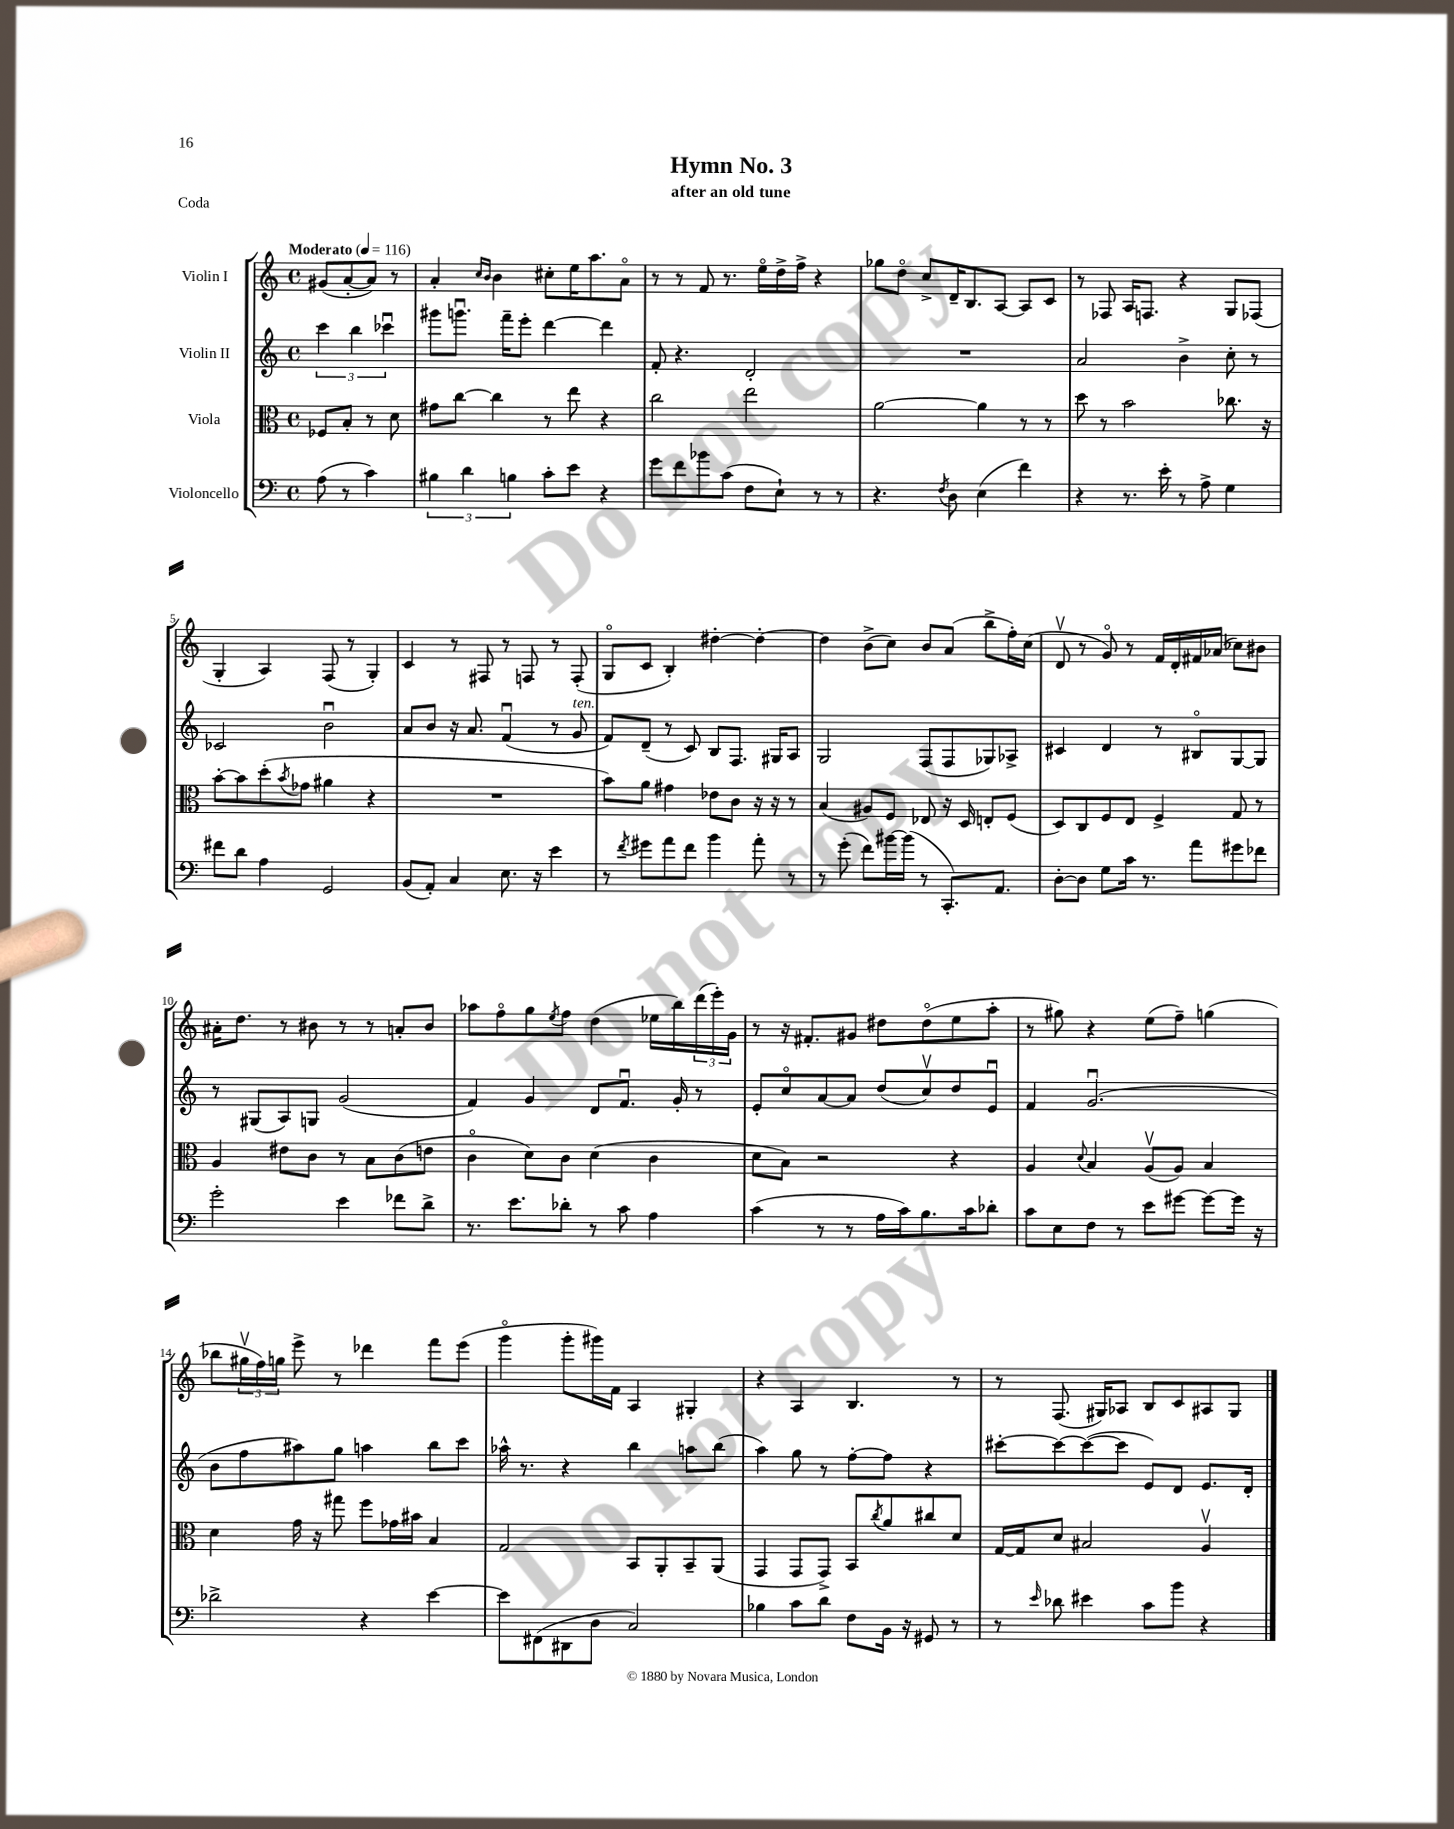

**kern	**kern	**kern	**kern
*staff4	*staff3	*staff2	*staff1
*clefF4	*clefC3	*clefG2	*clefG2
*k[]	*k[]	*k[]	*k[]
*M4/4	*M4/4	*M4/4	*M4/4
*met(c)	*met(c)	*met(c)	*met(c)
*MM116	*MM116	*MM116	*MM116
(8A\	8F-/L	6ccc\	(8g#/L
8r	8B'/J	.	[8a'/
.	.	6bb\	.
4c\)	8r	.	8a/]J)
.	.	6ccc-u\	.
.	8d\	.	8r
=	=	=	=
6B#\	8g#\L	8ggg#\L	4a'/
.	[8cc\J	8.gggu\J	.
6d\	.	.	.
.	.	.	16qqcc/LL
.	.	.	16qqb/JJ
.	4cc\]	.	4b\
.	.	16fff~\LK	.
6B\	.	.	.
.	.	8eee'\J	.
8c'\L	8r	[4ddd\	8cc#'\L
8e\J	8ee\	.	16ee\K
.	.	.	8.aa\
4r	4r	4ddd\]	.
.	.	.	8ao\J
=	=	=	=
8g\L	2cc\	8f'/	8r
8f\	.	4.r	8r
8b-\	.	.	8f/
(8c\J	.	.	8.r
8F\L	2ee\	2d'/	.
.	.	.	16eeo\LL
8E`\J)	.	.	16dd^\
.	.	.	16ff^\JJ
8r	.	.	4r
8r	.	.	.
=	=	=	=
4.r	[2a\	1r	8gg-\L
.	.	.	8ddo\J
.	.	.	8cc^/L
8qF/	.	.	.
8D\	.	.	16d~/K
.	.	.	8.B/
(4E\	4a\]	.	.
.	.	.	[8A/J
4f\)	8r	.	8A/]L
.	8r	.	8c/J
=	=	=	=
4r	8dd\	2a/	8r
.	8r	.	8F-/
8.r	2b\	.	16A/LK
.	.	.	8.F/J
16e'\	.	.	.
8r	.	4b^\	4r
8A^\	.	.	.
4G\	8.cc-\	8cc'\	8G/L
.	.	8r	(8F-/J
.	16r	.	.
=	=	=	=
8f#\L	[8b'\L	2c-/	4G'/
8d\J	8b\]	.	.
4A\	(8dd'\	.	4A/)
.	8qb/	.	.
.	8g-\J	.	.
2GG/	4a#\	2bu\	(8F/
.	.	.	8r
.	4r	.	4G'/)
=	=	=	=
(8BB/L	1r	8a/L	4c/
8AA'/J)	.	8b/J	.
4C/	.	16r	8r
.	.	8.a/	.
.	.	.	8F#/
8.E\	.	(4fu/	8r
.	.	.	8F/
16r	.	.	.
4e\	.	8r	8r
.	.	8g/	(8F'/
=	=	=	=
8r	8b\L)	8f/L)	8Go/L
8qf/	.	.	.
8g#\L	8a\J	(8d~/J	8c/J
8a\	4g#\	8r	4B'/)
8f\J	.	8c/)	.
4b\	8e-\L	8B/L	[4dd#'\
.	8c\J	8.F/J	.
8a'\	16r	.	4dd#'\_
.	16r	16G#/LK	.
8r	8r	8A/J	.
=	=	=	=
8r	(4B/	2G/	4dd#\]
(8g'\	.	.	.
8f\L)	8A#/L)	.	(8b^\L
[16b#\L	8F/J	.	8cc\J)
(16b#\]JJ	.	.	.
8r	8E-/	(8F/L	8b/L
8.CC'/L)	16r	8F/	(8a/J
.	16D/	.	.
.	8E'/L	8G-/)	8bb^\L
8.AA/J	.	.	.
.	(8F/J	8A-^/J	16ff'\L)
.	.	.	(16cc\JJ
=	=	=	=
[8D'\L	8D/L)	4c#/	8dv/
8D\]J	8C/	.	8r
8G\L	8F/	4d/	8go/)
16c\Jk	8E/J	.	8r
8.r	.	.	.
.	4F^/	8r	16f/LL
.	.	.	16d'/
8a\L	.	8B#o/L	16f#/
.	.	.	(16a-/JJ
8g#\	8G/	[8G/	8cc-\L)
8f-\J	8r	8G/]J	8b#\J
=	=	=	=
2g'\	4A/	8r	16a#'\LK
.	.	.	8.dd\J
.	.	(8G#/L	.
.	8e#\L	8A/)	8r
.	8c\J	8G/J	8b#\
4e\	8r	(2g/	8r
.	8B\L	.	8r
8f-\L	(8c\	.	8a'/L
8d^\J	8e\J	.	8b#/J
=	=	=	=
8.r	4co\	4f/)	8aa-\L
.	.	.	8ffo\
8.e\L	.	.	.
.	8d\L)	4g/	8gg\
.	.	.	8qee/
8d-'\J	8c\J	.	8ff\J
8r	(4d\	8d/L	(4dd\
8c\	.	8.fu/J	.
4A\	4c\	.	16ee-\LL
.	.	16g'/	16bb\)
.	.	8r	(24ddd\
.	.	.	24eee'\)
.	.	.	24g\JJ
=	=	=	=
(4c\	8d\L	8e'/L	8r
.	8B\J)	8cco/	16r
.	.	.	8.f#'/L
8r	2r	[8a/	.
8r	.	8a/]J	8g#/J
16A\LL	.	(8dd/L	8dd#\L
16c\J)	.	.	.
8.B\	.	8ccv/)	(8dd#o\
.	4r	8dd/	8ee\
16c\k	.	.	.
8d-'\J	.	8eu/J	8aa'\J
=	=	=	=
8c\L	4A/	4f/	8r
8E\	.	.	8gg#\)
.	8qqd/	.	.
8F\J	4B/	(2.gu/	4r
8r	.	.	.
8e\L	(8Av/L	.	(8ee\L
[8g#\J	8A/J)	.	8ff~\J)
8g#\_L	4B/	.	(4gg\
16g#\]Jk	.	.	.
16r	.	.	.
=	=	=	=
2d-^\	4d\	8b\L	8bb-\L
.	.	8ff\	24gg#v\L
.	.	.	24ff\)
.	.	.	24gg\JJ
.	16g\	8aa#\)	8eee^\
.	16r	.	.
.	8gg#\	8gg\J	8r
4r	8ff\L	4aa\	4ddd-\
.	16g-\L	.	.
.	16b#\JJ	.	.
[4e\	4B/	8bb\L	8fff\L
.	.	8ccc\J	(8eee\J
=	=	=	=
8e\]L	2G/	16aa-^^\	4gggo\
.	.	8.r	.
(8FF#\	.	.	.
8DD#\	.	4r	8ggg'\L
8D\J	.	.	16ggg#\L)
.	.	.	16f\JJ
2C/)	8BB/L	4bb\	4A/
.	8AA'/	.	.
.	8BB~/	8aa\L	4G#'/
.	(8AA/J	(8bb\J	.
=	=	=	=
4B-\	4GG/	4aa\)	4r
8c\L	8GG/L	8gg\	4A/
8d\J	8GG^/J)	8r	.
8F\L	8BB/L	[8ff'\L	4.B/
.	8qcc/	.	.
16BB\Jk	8a/	8ff\]J	.
16r	.	.	.
8GG#/	8cc#/	4r	.
8r	8d/J	.	8r
=	=	=	=
8r	[16G/LL	[8ccc#'\L	8r
.	16G/]J	.	.
16qqe/	.	.	.
8d-\	8d/J	8ccc#\_	(8.F/
4e#\	2B#/	(8ccc#\_	.
.	.	.	16G#/LK)
.	.	8ccc#\]J	8A-/J
8c\L	.	8e/L)	8B/L
8b\J	.	8d/J	8c/
4r	4Av/	8.e/L	8A#/
.	.	.	8G#/J
.	.	16d'/Jk	.
==	==	==	==
*-	*-	*-	*-
